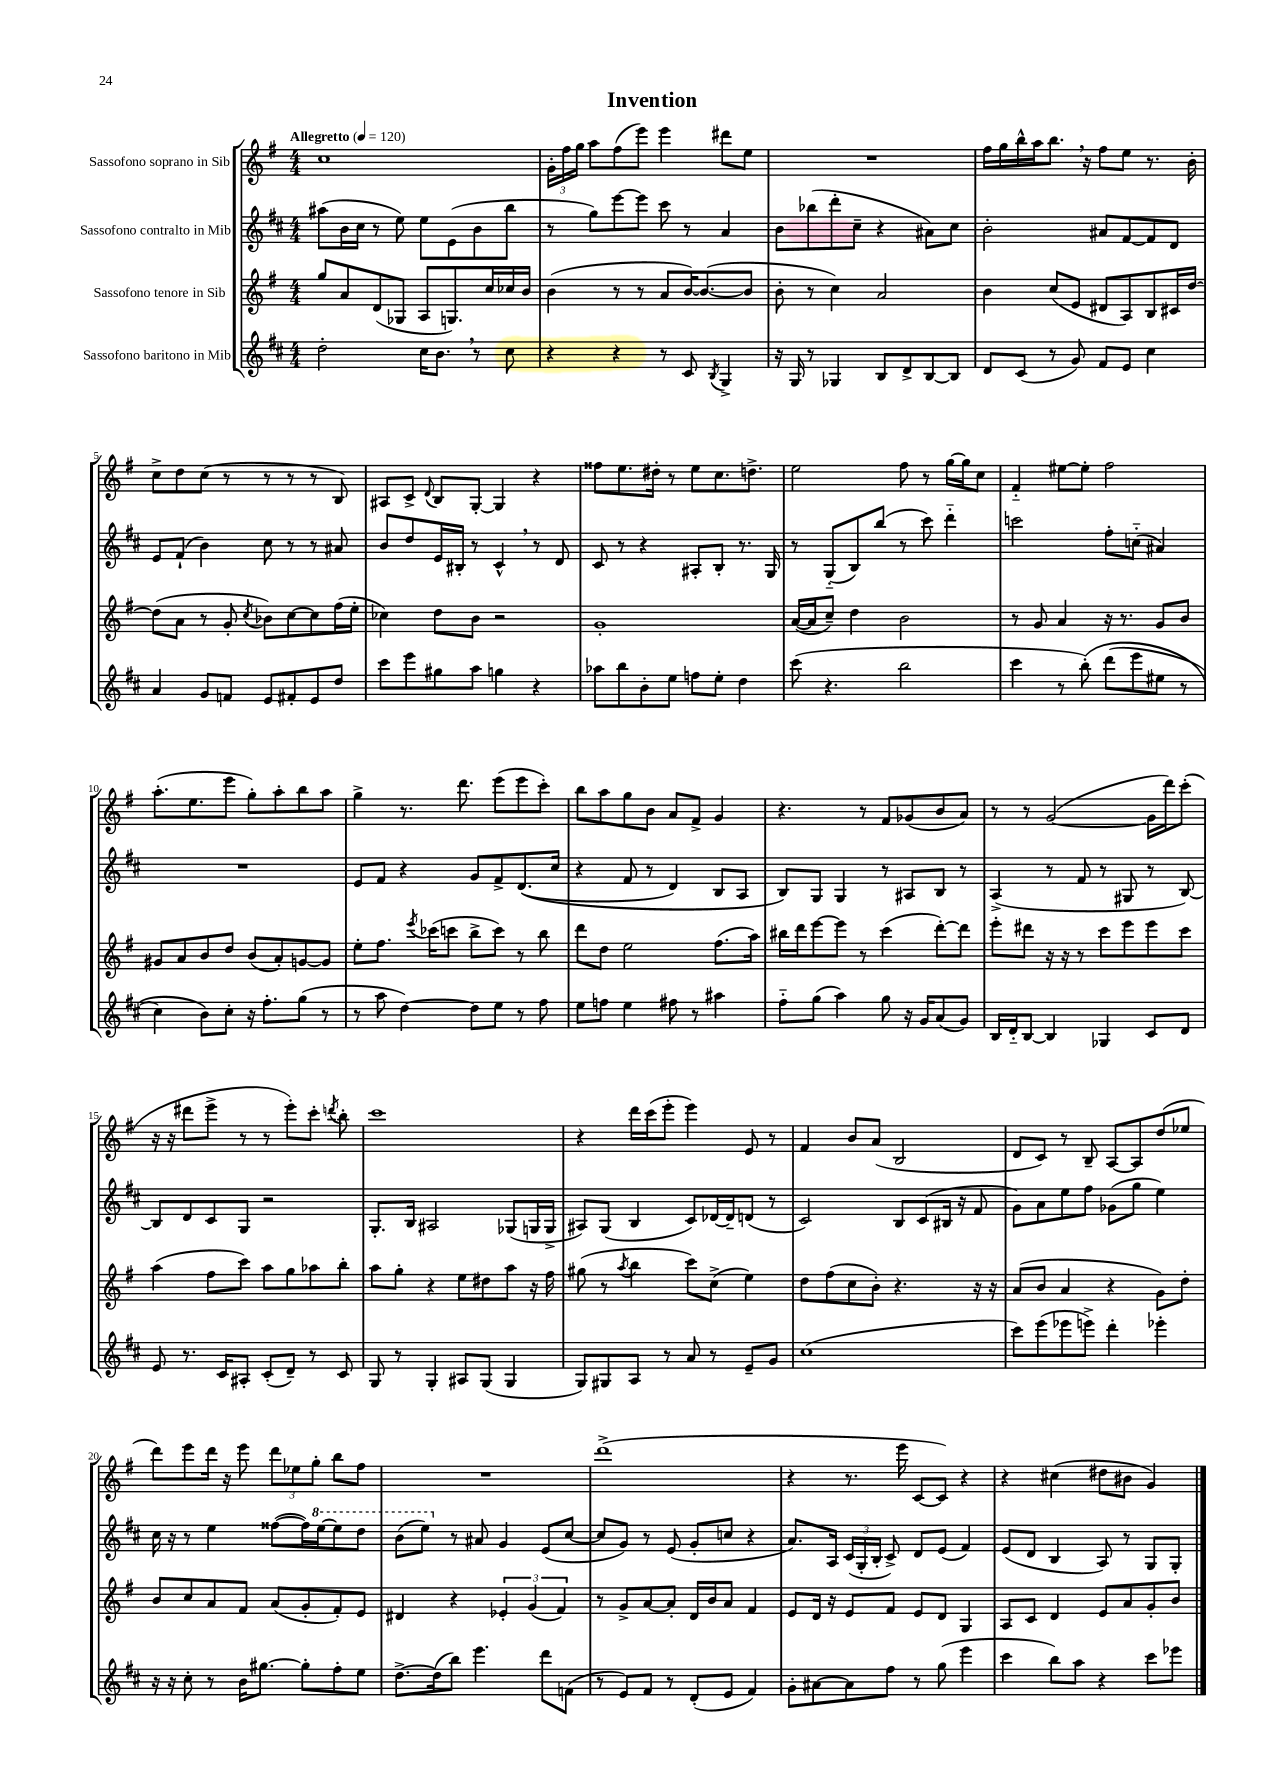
\header { title = "Invention" }
<<
\new StaffGroup <<
\new Staff = "s0" \with { instrumentName = "Sassofono soprano in Sib" } {
    \clef treble \key g \major \numericTimeSignature \time 4/4 \tempo "Allegretto" 4 = 120
    \autoBeamOff c''1 |
    \tuplet 3/2 { g'16[-. fis''16 g''16] } a''8[ fis''8( e'''8]) e'''4 dis'''8[ e''8] |
    R1 |
    fis''16[ g''16 b''16-^ a''16 b''8.] \breathe r16 fis''8[ e''8] r8. b'16-. |
    c''8[-> d''8 c''8]( r8 r8 r8 r8 b8) |
    ais8[ c'8]-> \appoggiatura { d'8 } b8[ g8]~-. g4 r4 |
    fisis''8[ e''8. dis''16]-. r8 e''8[ c''8. d''8.]-> |
    e''2 fis''8 r8 g''16[~ g''16 c''8] |
    fis'4-_ eis''8[~ eis''8]-. fis''2 |
    a''8.[-.( e''8. e'''8] g''8[-.) a''8-. b''8 a''8] |
    g''4-> r8. d'''8. e'''8[( e'''8 c'''8]-.) |
    b''8[ a''8 g''8 b'8] a'8[ fis'8]-> g'4 |
    r4. r8 fis'8[ ges'8( b'8 a'8]) |
    r8 r8 g'2~( g'16[ d'''16) c'''8]-.( |
    r16 r16 dis'''8[ e'''8]-> r8 r8 e'''8[-.) c'''8]-. \acciaccatura { d'''8 } b''8-. |
    c'''1 |
    r4 d'''16[ c'''16( e'''8]-. e'''4) e'8 r8 |
    fis'4 b'8[ a'8]( b2 |
    d'8[ c'8]) r8 b8-- a8[~ a8 d''8( ees''8] |
    d'''8[) e'''8 d'''16] r16 e'''8 \tuplet 3/2 { d'''8[ ees''8 g''8]-. } b''8[ fis''8] |
    R1 |
    d'''1->( |
    r4 r8. e'''16 c'8[~ c'8]) r4 |
    r4 cis''4( dis''8[ bis'8] g'4) \bar "|." |
}
\new Staff = "s1" \with { instrumentName = "Sassofono contralto in Mib" } {
    \clef treble \key d \major \numericTimeSignature \time 4/4
    \autoBeamOff ais''8[( b'16 cis''16] r8 e''8) e''8[ e'8( b'8 b''8] |
    r8 g''8[) e'''8~ e'''8] cis'''8 r8 a'4 |
    b'8[ bes''8( d'''8-. cis''8]-- r4 ais'8[) cis''8] |
    b'2-. ais'8[ fis'8~ fis'8 d'8] |
    e'8[ fis'8]-!( b'4) cis''8 r8 r8 ais'8 |
    b'8[ d''8 e'16 bis16]-. r8 cis'4-^ \breathe r8 d'8 |
    cis'8 r8 r4 ais8[-. b8]-. r8. g16 |
    r8 g8[-_( b8) b''8]( r8 cis'''8) d'''4-_ |
    c'''2 fis''8[-. c''8]-_( ais'4) |
    R1 |
    e'8[ fis'8] r4 g'8[ fis'8-> d'8.(\( cis''16] |
    r4 fis'8 r8 d'4) b8[ a8] |
    b8[\) g8] g4 r8 ais8[ b8] r8 |
    a4->( r8 fis'8 r8 gis8 r8 b8~) |
    b8[ d'8 cis'8 g8] r2 |
    g8.[-. b16] ais2 ges8[( g16 g16]-> |
    ais8[) g8]( b4 cis'8[) des'16~ des'16-- d'8]( r8 |
    cis'2) b8[ cis'8( bis16] r16 fis'8 |
    g'8[) a'8 e''8 fis''8] ges'8[( g''8] e''4) |
    cis''16 r16 r8 e''4 fisis''8[~( fisis''16) \ottava #1 e'''16~ e'''8 d'''8] |
    b''8[( e'''8]) \ottava #0 r8 ais'8 g'4 e'8[( cis''8]~ |
    cis''8[ g'8]) r8 e'8( g'8[-. c''8] r4 |
    a'8.[) a16] \tuplet 3/2 { cis'16[( g16-. b16]-. } cis'8->) d'8[ e'8]( fis'4) |
    e'8[( d'8] b4 a8) r8 g8[ g8]-. \bar "|." |
}
\new Staff = "s2" \with { instrumentName = "Sassofono tenore in Sib" } {
    \clef treble \key g \major \numericTimeSignature \time 4/4
    \autoBeamOff g''8[ a'8 d'8( ges8] a8[ g8.) c''16 ces''16 b'16] |
    b'4( r8 r8 a'8[ b'16~) b'8.~( b'8] |
    b'8-. r8 c''4) a'2 |
    b'4 c''8[( e'8] dis'8[ a8) b8 cis'16 d''16]~ |
    d''8[( a'8] r8 g'8-. \acciaccatura { c''8 } bes'8[) c''8~ c''8 fis''16( e''16]-. |
    ces''4) d''8[ b'8] r2 |
    g'1-. |
    a'16[~( a'16 c''8]--) d''4 b'2 |
    r8 g'8 a'4 r16 r8. g'8[ b'8] |
    gis'8[ a'8 b'8 d''8] b'8[( a'8-.) g'8~ g'8] |
    e''8[-. fis''8.] \acciaccatura { e'''8 } ces'''16[( c'''8] b''8[-> c'''8]) r8 b''8 |
    d'''8[ d''8] e''2 fis''8.[( a''16]) |
    bis''16[ d'''16 e'''8~ e'''8] r8 c'''4( d'''8[~-.) d'''8] |
    e'''8[-. dis'''8] r16 r16 r8 c'''8[ e'''8 e'''8 c'''8] |
    a''4( fis''8[ c'''8]) a''8[ g''8 aes''8 b''8]-. |
    a''8[ g''8]-. r4 e''8[ dis''8 a''8] r16 fis''16 |
    gis''8( r8 \acciaccatura { a''8 } b''4 c'''8[) c''8]->( e''4) |
    d''8[ fis''8( c''8 b'8]-.) r4. r16 r16 |
    a'8[( b'8] a'4 r4 g'8[) d''8]-. |
    b'8[ c''8 a'8 fis'8] a'8[( g'8-. fis'8-.) e'8] |
    dis'4 r4 \tuplet 3/2 { ees'4-. g'4( fis'4) } |
    r8 g'8[-> a'8~ a'8]-. d'16[ b'16 a'8] fis'4 |
    e'8[ d'16] r16 e'8[ fis'8] e'8[ d'8] g4 |
    a8[ c'8] d'4 e'8[ a'8 g'8-. b'8] \bar "|." |
}
\new Staff = "s3" \with { instrumentName = "Sassofono baritono in Mib" } {
    \clef treble \key d \major \numericTimeSignature \time 4/4
    \autoBeamOff d''2-. cis''16[ b'8.] \breathe r8 cis''8 |
    r4 r4 r8 cis'8 \acciaccatura { b8 } g4-> |
    r16 g16 r8 ges4 b8[ d'8-> b8~ b8] |
    d'8[ cis'8]( r8 g'8) fis'8[ e'8] cis''4 |
    a'4 g'8[ f'8] e'8[ fis'8-. e'8 d''8] |
    cis'''8[ e'''8 gis''8 a''8] g''4 r4 |
    aes''8[ b''8 b'8-. e''8] f''8[ e''8]-. d''4 |
    cis'''8( r4. b''2 |
    cis'''4 r8 b''8-.)\( d'''8[( e'''8 eis''8] r8 |
    cis''4) b'8[\) cis''8]-. r16 fis''8.[-. g''8]( r8 |
    r8 a''8 d''4~) d''8[ e''8] r8 fis''8 |
    e''8[ f''8] e''4 fis''8 r8 ais''4 |
    fis''8[-_ g''8]( a''4) g''8 r16 g'16[ a'8( g'8]) |
    b16[ d'16-_ b8]~ b4 ges4 cis'8[ d'8] |
    e'8 r8. cis'16[ ais8]-. cis'8[-.( d'8]--) r8 cis'8 |
    g8 r8 g4-. ais8[ g8]( g4 |
    g8[) gis8 a8] r8 a'8 r8 e'8[-- g'8] |
    cis''1( |
    cis'''8[) e'''8( ees'''8 e'''8]->) d'''4-. ees'''4-. |
    r16 r16 cis''8-. r8 b'16[ gis''8.]~ gis''8[-. fis''8-. e''8] |
    d''8.[~-> d''16( b''8]) e'''4. d'''8[ f'8]( |
    r8 e'8[) fis'8] r8 d'8[-.( e'8] fis'4) |
    g'8[-. ais'8~ ais'8 fis''8] r8 g''8( e'''4 |
    cis'''4 b''8[) a''8] r4 cis'''8[ ees'''8] \bar "|." |
}
>>
>>
